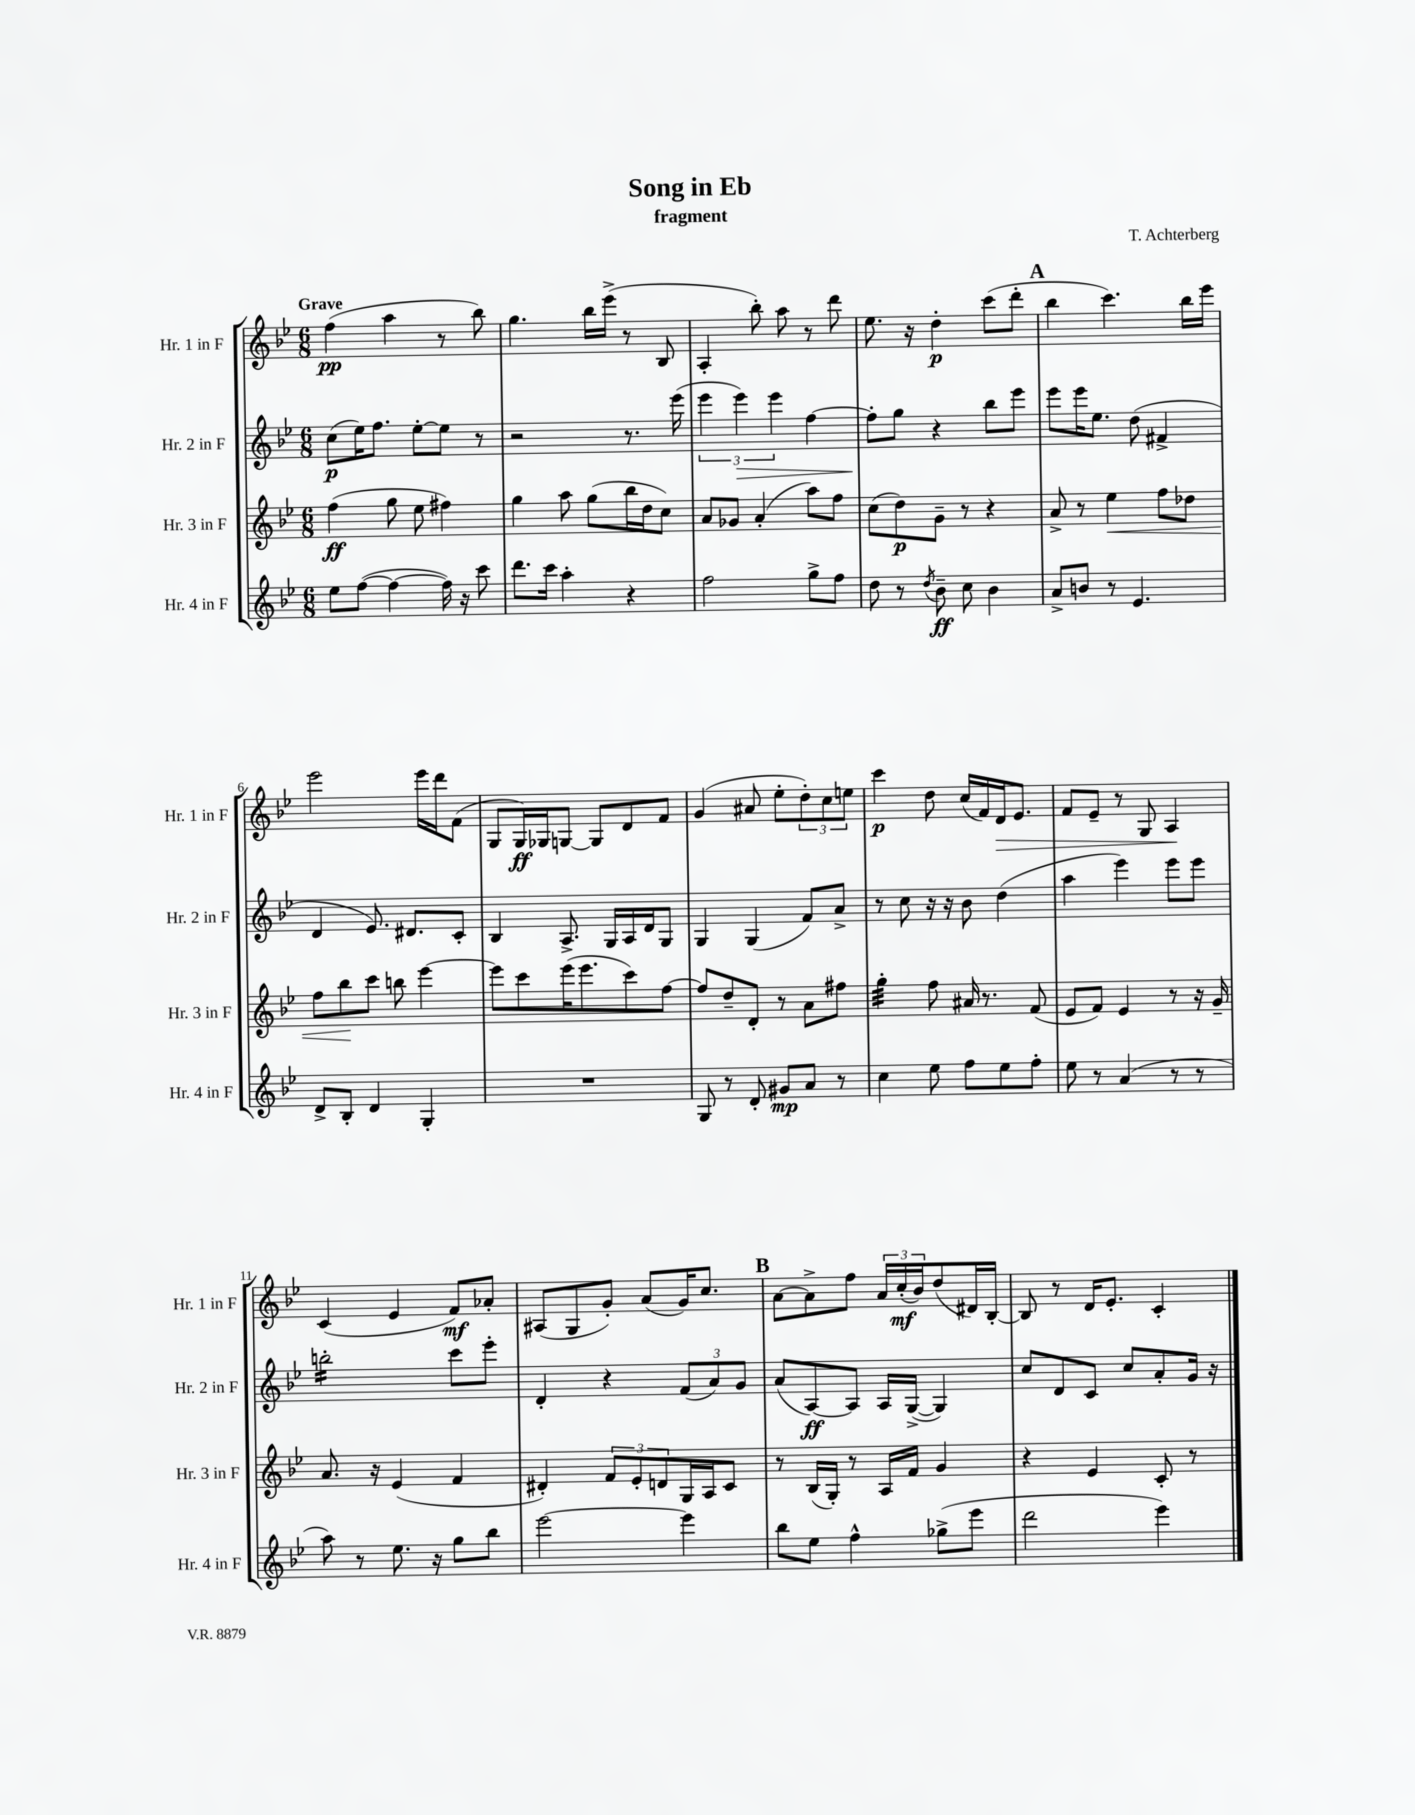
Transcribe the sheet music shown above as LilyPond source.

\header { title = "Song in Eb" composer = "T. Achterberg" subtitle = "fragment" }
<<
\new StaffGroup <<
\new Staff = "s0" \with { instrumentName = "Hr. 1 in F" shortInstrumentName = "Hr. 1 in F" } {
    \clef treble \key bes \major \numericTimeSignature \time 6/8 \tempo "Grave"
    f''4\pp( a''4 r8 bes''8) |
    g''4. bes''16 ees'''16->( r8 bes8 |
    a4-. bes''8-.) a''8 r8 d'''8 |
    ees''8. r16 d''4-.\p c'''8( d'''8-. |
    \mark \markup { \bold "A" } bes''4 c'''4.) bes''16 ees'''16 |
    ees'''2 ees'''16 d'''16 f'8( |
    g8 g16\ff) ges16 g8~ g8 d'8 f'8 |
    g'4( ais'8 ees''8-. \tuplet 3/2 { d''8-.) c''8 e''8 } |
    c'''4\p d''8 c''16( f'16) d'16\> ees'8. |
    f'8 ees'8-- r8 g8 a4\! |
    c'4( ees'4 f'8\mf) aes'8-. |
    ais8( g8 g'8-.) a'8( g'16) c''8. |
    \mark \markup { \bold "B" } a'8~ a'8-> f''8 \tuplet 3/2 { a'16 c''16-.\mf( bes'16) } d''8( dis'16) bes16~-. |
    bes8 r8 d'16 ees'8.-. c'4-. \bar "|." |
}
\new Staff = "s1" \with { instrumentName = "Hr. 2 in F" shortInstrumentName = "Hr. 2 in F" } {
    \clef treble \key bes \major \numericTimeSignature \time 6/8
    c''8\p( ees''16) f''8. ees''8~-. ees''8 r8 |
    r2 r8. ees'''16( |
    \tuplet 3/2 { ees'''4 ees'''4\>) ees'''4 } f''4~ |
    f''8-.\! g''8 r4 bes''8 ees'''8 |
    \mark \markup { \bold "A" } ees'''8 ees'''16 ees''8. d''8( fis'4-> |
    d'4 ees'8.) dis'8. c'8-. |
    bes4 a8.-> g16 a16 d'16 g8 |
    g4 g4( f'8) a'8-> |
    r8 c''8 r16 r16 bes'8 d''4( |
    a''4 ees'''4) ees'''8 ees'''8 |
    b''2:16-. c'''8 ees'''8-. |
    d'4-. r4 \tuplet 3/2 { f'8( a'8) g'8 } |
    \mark \markup { \bold "B" } a'8( a8~\ff) a8 a16 g16~->( g4) |
    c''8 d'8 c'8 c''8 a'8-. g'16 r16 \bar "|." |
}
\new Staff = "s2" \with { instrumentName = "Hr. 3 in F" shortInstrumentName = "Hr. 3 in F" } {
    \clef treble \key bes \major \numericTimeSignature \time 6/8
    f''4\ff( g''8 ees''8 fis''4) |
    g''4 a''8 g''8( bes''16 d''16 c''8) |
    a'8 ges'8 a'4-.( a''8) f''8 |
    c''8( d''8\p) g'8-- r8 r4 |
    \mark \markup { \bold "A" } a'8-> r8 ees''4\< f''8 des''8 |
    f''8 bes''8\! c'''8 b''8 ees'''4~ |
    ees'''8 c'''8 ees'''16( ees'''8. c'''8) f''8~ |
    f''8 d''8-- d'8-. r8 a'8 fis''8 |
    g''4:32-. f''8 ais'16 r8. f'8( |
    ees'8 f'8) ees'4 r8 r16 g'16-- |
    a'8. r16 ees'4( f'4 |
    dis'4-.) \tuplet 3/2 { f'8 ees'8-. d'8 } g16 a16 c'8 |
    \mark \markup { \bold "B" } r8 bes16( g16-.) r8 a16 f'16 g'4 |
    r4 ees'4 c'8-. r8 \bar "|." |
}
\new Staff = "s3" \with { instrumentName = "Hr. 4 in F" shortInstrumentName = "Hr. 4 in F" } {
    \clef treble \key bes \major \numericTimeSignature \time 6/8
    ees''8 f''8~( f''4~ f''16) r16 c'''8 |
    d'''8. c'''16 a''4-. r4 |
    f''2 g''8-> f''8 |
    d''8 r8 \acciaccatura { d''8 } bes'8--\ff c''8 bes'4 |
    \mark \markup { \bold "A" } a'8-> b'8 r8 ees'4. |
    d'8-> bes8-. d'4 g4-. |
    R2. |
    g8 r8 d'8-. gis'8\mp a'8 r8 |
    c''4 ees''8 f''8 ees''8 f''8-. |
    ees''8 r8 a'4( r8 r8 |
    a''8) r8 ees''8. r16 g''8 bes''8 |
    ees'''2~ ees'''4 |
    \mark \markup { \bold "B" } bes''8 ees''8 f''4-^ ges''8->( ees'''8 |
    d'''2 ees'''4) \bar "|." |
}
>>
>>
